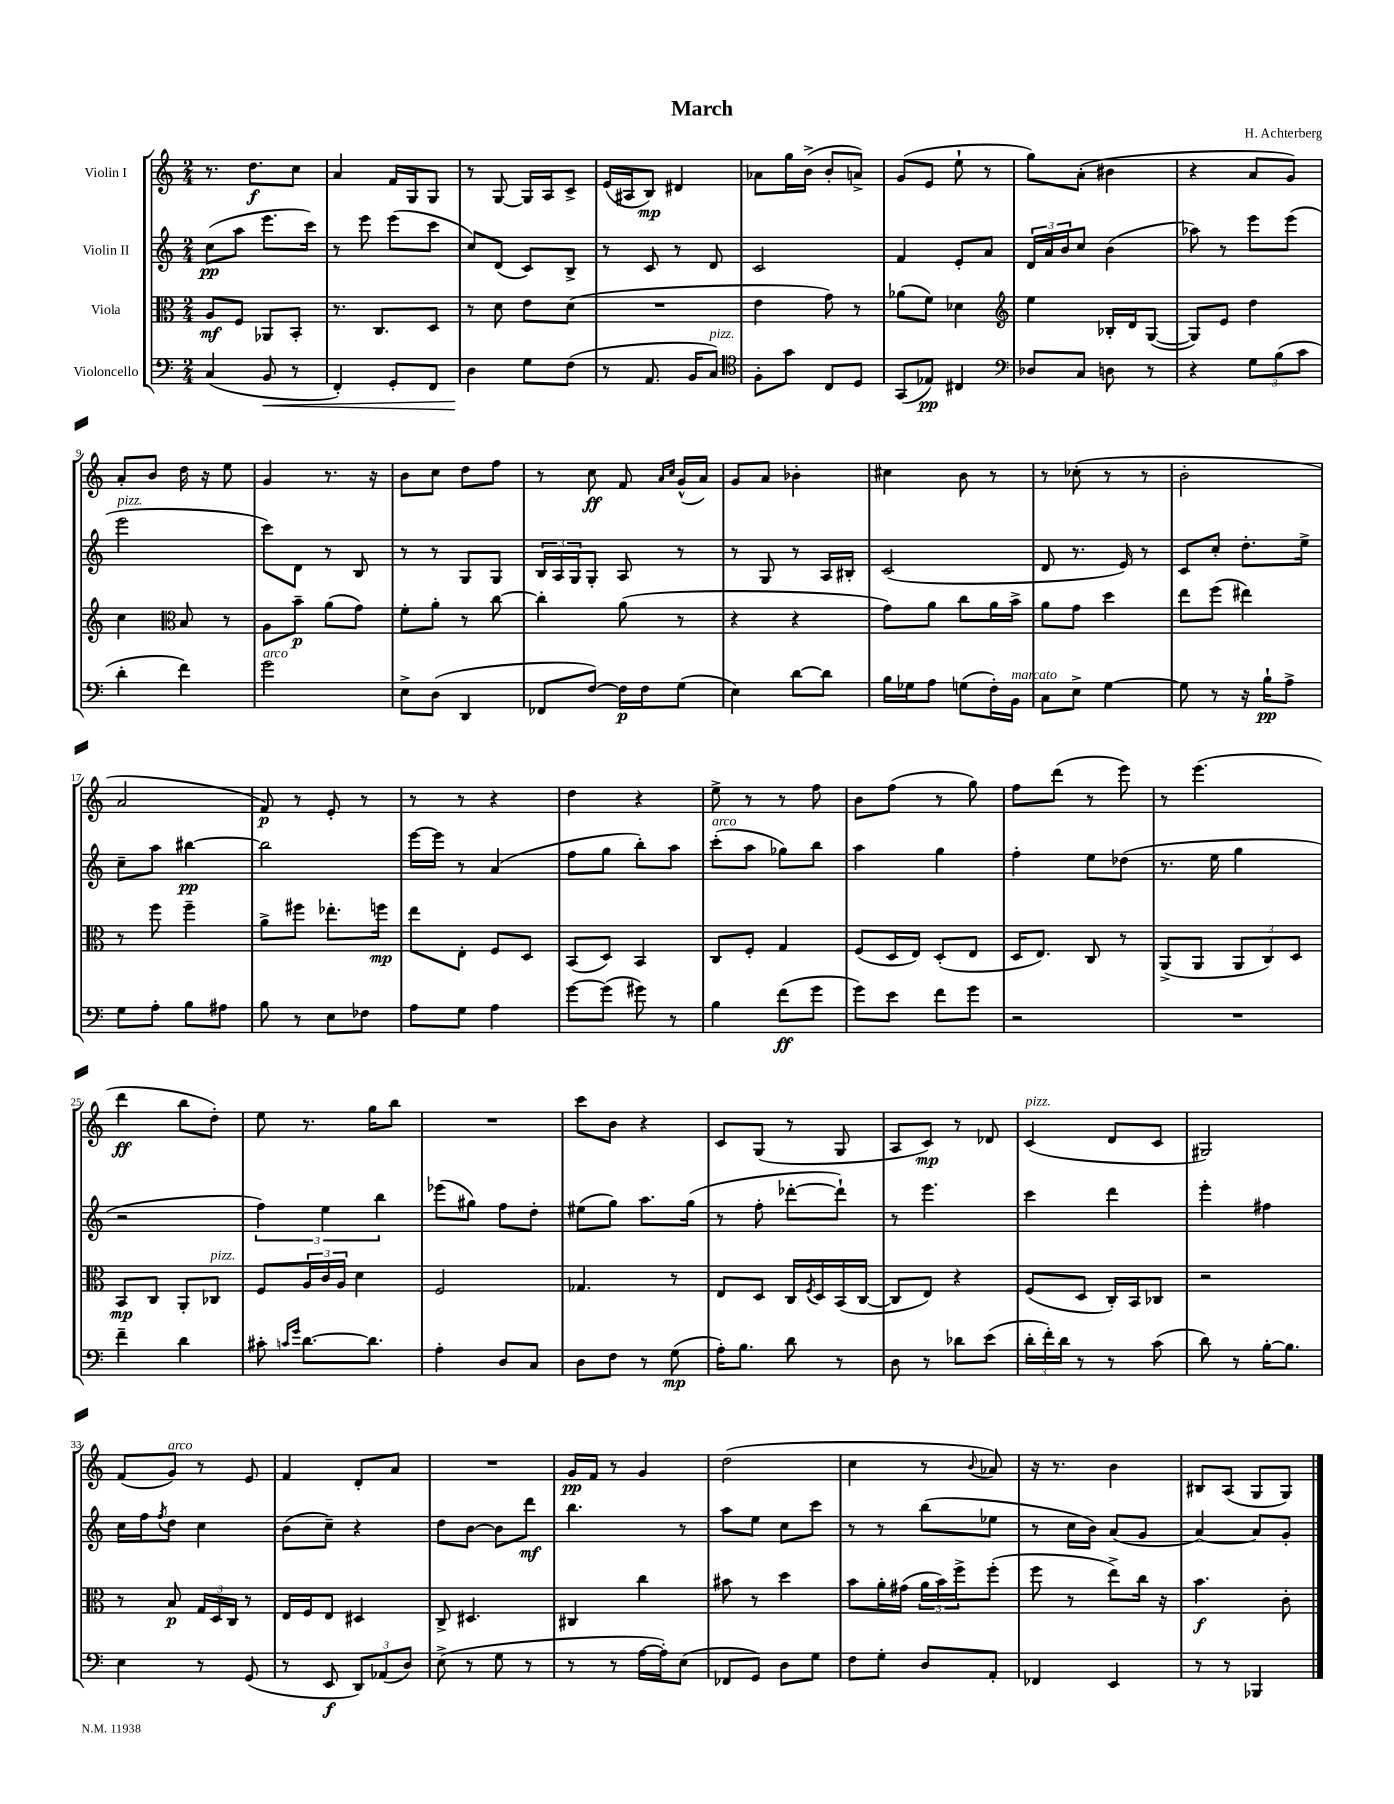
\header { title = "March" composer = "H. Achterberg" }
<<
\new StaffGroup <<
\new Staff = "s0" \with { instrumentName = "Violin I" } {
    \clef treble \key c \major \numericTimeSignature \time 2/4
    r8. d''8.\f c''8 |
    a'4 f'16 g16 g8 |
    r8 g8~ g16 a16 c'8-> |
    e'16( ais16 b8\mp) dis'4 |
    aes'8 g''16 b'16->( b'8-. a'8->) |
    g'8( e'8 e''8-! r8 |
    g''8) a'8-.( bis'4 |
    r4 a'8 g'8) |
    a'8-. b'8 d''16 r16 e''8 |
    g'4 r8. r16 |
    b'8 c''8 d''8 f''8 |
    r8 c''8\ff f'8 \grace { a'16 c''16 } g'16-^( a'16) |
    g'8 a'8 bes'4-. |
    cis''4 b'8 r8 |
    r8 ces''8-.( r8 r8 |
    b'2-. |
    a'2 |
    f'8\p) r8 e'8-. r8 |
    r8 r8 r4 |
    d''4 r4 |
    e''8-> r8 r8 f''8 |
    b'8 f''8( r8 g''8) |
    f''8 d'''8( r8 e'''8) |
    r8 e'''4.( |
    d'''4\ff b''8 d''8-.) |
    e''8 r8. g''16 b''8 |
    R2 |
    c'''8 b'8 r4 |
    c'8 g8( r8 g8 |
    a8 c'8\mp) r8 des'8 |
    c'4^\markup { \italic "pizz." }( d'8 c'8 |
    gis2) |
    f'8( g'8^\markup { \italic "arco" }) r8 e'8 |
    f'4 d'8-. a'8 |
    R2 |
    g'16\pp f'16 r8 g'4 |
    d''2( |
    c''4 r8 \appoggiatura { b'8 } aes'8) |
    r16 r8. b'4 |
    bis8 a8( g8 g8) \bar "|." |
}
\new Staff = "s1" \with { instrumentName = "Violin II" } {
    \clef treble \key c \major \numericTimeSignature \time 2/4
    c''8\pp( a''8 e'''8. c'''16) |
    r8 e'''8 e'''8( c'''8 |
    c''8) d'8( c'8) b8-> |
    r8 c'8 r8 d'8 |
    c'2 |
    f'4 e'8-. a'8 |
    \tuplet 3/2 { d'16 a'16 b'16 } c''8 b'4( |
    aes''8) r8 e'''8 e'''8( |
    e'''2^\markup { \italic "pizz." } |
    c'''8) d'8 r8 b8 |
    r8 r8 g8 g8 |
    \tuplet 3/2 { b16 a16 g16 } g8-. a8 r8 |
    r8 g8 r8 a16 bis16-. |
    c'2( |
    d'8 r8. e'16) r8 |
    c'8 c''8-. d''8.-. e''16-> |
    c''8-- a''8 bis''4~\pp |
    bis''2 |
    e'''16~ e'''16 r8 a'4( |
    f''8 g''8 b''8-.) a''8 |
    c'''8-.^\markup { \italic "arco" }( a''8 ges''8) b''8 |
    a''4 g''4 |
    f''4-. e''8 des''8( |
    r8. e''16 g''4 |
    r2 |
    \tuplet 3/2 { f''4) e''4 b''4 } |
    ees'''8( gis''8) f''8 d''8-. |
    eis''8( g''8) a''8. g''16( |
    r8 f''8-. des'''8~-. des'''8-!) |
    r8 e'''4. |
    c'''4 d'''4 |
    e'''4-. fis''4 |
    c''16 f''16 \acciaccatura { f''8 } d''8 c''4 |
    b'8( c''8--) r4 |
    d''8 b'8~ b'8 d'''8\mf |
    b''4. r8 |
    a''8 e''8 c''8 c'''8 |
    r8 r8 b''8( ees''8 |
    r8 c''16 b'16) a'8( g'8 |
    a'4~) a'8 g'8-. \bar "|." |
}
\new Staff = "s2" \with { instrumentName = "Viola" } {
    \clef alto \key c \major \numericTimeSignature \time 2/4
    a8\mf f8 aes,8 b,8-. |
    r8. c8. d8 |
    r8 d'8 e'8 d'8( |
    R2 |
    e'4 g'8) r8 |
    aes'8( f'8) des'4 |
    \clef treble e''4 bes16-. d'16 g8~( |
    g8) e'8 d''4 |
    c''4 \clef alto b8 r8 |
    a8 b'8--\p a'8( g'8) |
    f'8-. a'8-. r8 c''8~ |
    c''4-. a'8( r8 |
    r4 r4 |
    g'8) a'8 c''8 a'16 b'16-> |
    a'8 g'8 d''4 |
    e''8 f''8( eis''4) |
    r8 f''8 f''4-- |
    a'8-> fis''8 ees''8.-. f''16\mp |
    e''8 e8-. f8 d8 |
    b,8( d8) b,4 |
    c8 f8-. g4 |
    f8( d16 e16) d8-.( e8 |
    d16 e8.) c8 r8 |
    a,8->( a,8 \tuplet 3/2 { a,8 c8) d8 } |
    b,8\mp c8 a,8-. ces8^\markup { \italic "pizz." } |
    f8 \tuplet 3/2 { a16 c'16 a16 } d'4 |
    f2 |
    ges4. r8 |
    e8 d8 c16 \acciaccatura { f8 } d16 b,16( c16~ |
    c8 e8) r4 |
    f8( d8 c16-.) b,16 ces8 |
    r2 |
    r8 b8\p \tuplet 3/2 { g16 d16 c16 } r8 |
    e16 f16 e8 dis4 |
    c8-> dis4. |
    cis4 c''4 |
    bis'8 r8 d''4 |
    b'8 a'16-. gis'16( \tuplet 3/2 { a'16 b'16) f''16-> } f''8-.( |
    f''8 r8 e''8->) c''16 r16 |
    b'4.\f c'8-. \bar "|." |
}
\new Staff = "s3" \with { instrumentName = "Violoncello" } {
    \clef bass \key c \major \numericTimeSignature \time 2/4
    c4( b,8\< r8 |
    f,4-.) g,8-. f,8 |
    d4\! g8 f8( |
    r8 a,8. b,16 c8^\markup { \italic "pizz." }) |
    \clef tenor f8-. g'8 c8 d8 |
    g,8( ees8\pp) cis4 |
    \clef bass des8 c8 d8 r8 |
    r4 \tuplet 3/2 { g8 b8( c'8 } |
    d'4-. f'4) |
    g'2^\markup { \italic "arco" } |
    e8-> d8( d,4 |
    fes,8 f8~) f16\p f16 g8( |
    e4) d'8~ d'8 |
    b16 ges16 a8 g8( f16-.) b,16^\markup { \italic "marcato" } |
    c8 e8-> g4~ |
    g8 r8 r16 b16-!\pp a8-> |
    g8 a8-. b8 ais8 |
    b8 r8 e8 fes8 |
    a8 g8 a4 |
    g'8~ g'8( gis'8) r8 |
    b4 f'8\ff( g'8 |
    g'8) e'8 f'8 g'8 |
    r2 |
    R2 |
    f'4-- d'4 |
    cis'8-. \grace { c'16 g'16 } d'8.~ d'8. |
    a4-. d8 c8 |
    d8 f8 r8 g8\mp( |
    a16-.) b8. d'8 r8 |
    d8 r8 des'8 e'8( |
    \tuplet 3/2 { d'16-. f'16-.) d'16 } r8 r8 c'8( |
    d'8) r8 b16~-. b8. |
    e4 r8 g,8( |
    r8 e,8\f \tuplet 3/2 { d,8) aes,8( d8) } |
    e8->( r8 g8 r8 |
    r8 r8 a16~ a16-.) e8( |
    fes,8 g,8) d8 g8 |
    f8 g8-. d8 a,8-. |
    fes,4 e,4 |
    r8 r8 bes,,4 \bar "|." |
}
>>
>>
